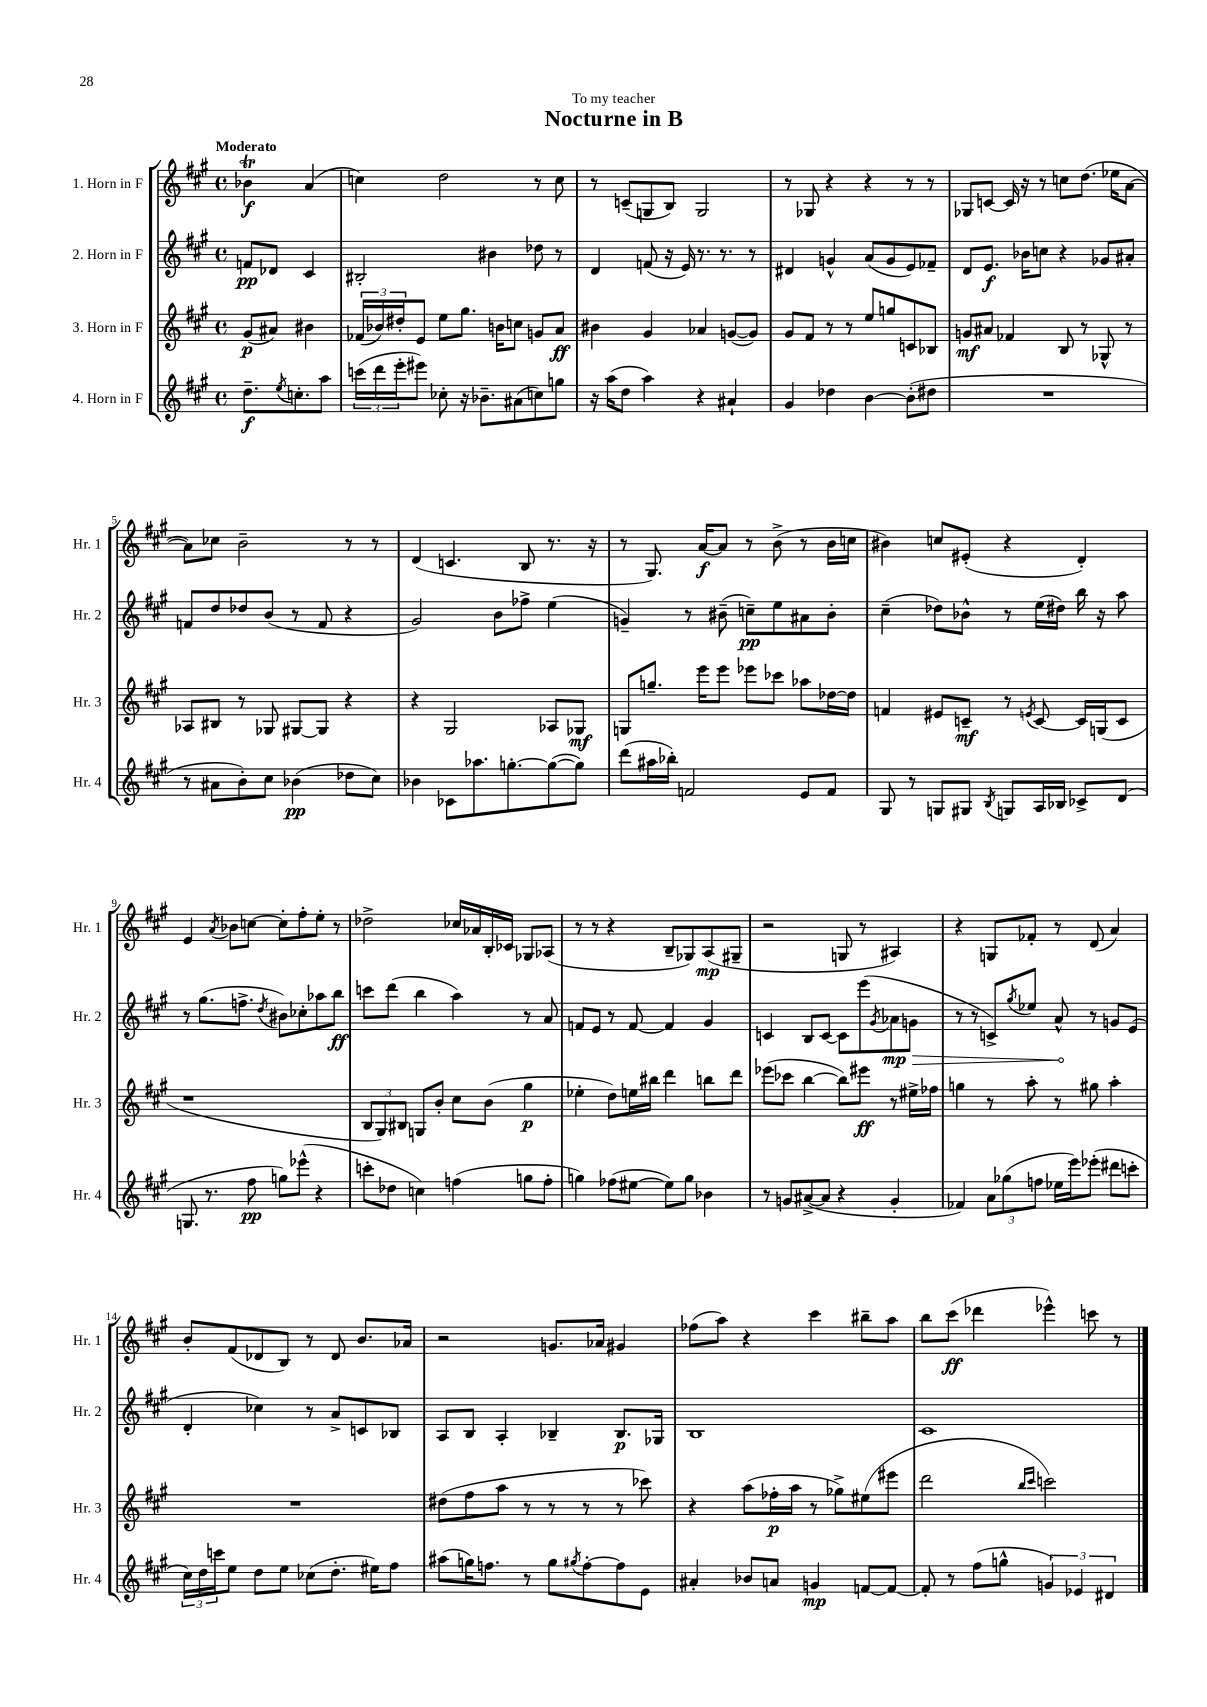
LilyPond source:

\header { title = "Nocturne in B" dedication = "To my teacher" }
<<
\new StaffGroup <<
\new Staff = "s0" \with { instrumentName = "1. Horn in F" shortInstrumentName = "Hr. 1" } {
    \clef treble \key a \major \defaultTimeSignature \time 4/4 \partial 2 \tempo "Moderato"
    bes'4\trill\f a'4( |
    c''4) d''2 r8 c''8 |
    r8 c'8--( g8 b8) g2 |
    r8 ges8 r4 r4 r8 r8 |
    ges8 c'8~ c'16 r16 r8 c''8 d''8.( ees''16 a'8~ |
    a'8) ces''8 b'2-- r8 r8 |
    d'4( c'4. b8 r8. r16 |
    r8 gis8.) a'16~\f a'8 r8 b'8->( r8 b'16 c''16 |
    bis'4) c''8 eis'8-.( r4 d'4-.) |
    e'4 \acciaccatura { a'8 } bes'8 c''8~ c''8-. fis''8-. e''8-. r8 |
    des''2-> ces''16 aes'16 b16-. ces'16 ges8 aes8( |
    r8 r8 r4 b8-- ges8) a8\mp( gis8-- |
    r2 g8 r8 ais4) |
    r4 g8 fes'8-. r8 d'8( a'4) |
    b'8-. fis'8( des'8 b8) r8 des'8 b'8. aes'16 |
    r2 g'8. aes'16 gis'4 |
    fes''8( a''8) r4 cis'''4 bis''8-- a''8 |
    b''8 cis'''8\ff( des'''4 ees'''4-^) c'''8 r8 \bar "|." |
}
\new Staff = "s1" \with { instrumentName = "2. Horn in F" shortInstrumentName = "Hr. 2" } {
    \clef treble \key a \major \defaultTimeSignature \time 4/4 \partial 2
    f'8\pp des'8 cis'4 |
    bis2-. bis'4 des''8 r8 |
    d'4 f'8( r16 e'16) r8. r8. r8 |
    dis'4 g'4-^ a'8( g'8 e'8) fes'8-- |
    d'8 e'8.\f bes'16 c''8 r4 ges'8 ais'8-. |
    f'8 d''8 des''8 b'8( r8 f'8 r4 |
    gis'2) b'8 fes''8-> e''4( |
    g'4--) r8 bis'8--( c''8--\pp) e''8 ais'8 bis'8-. |
    cis''4--( des''8) bes'8-^ r8 e''16( dis''16) b''16 r16 a''8 |
    r8 gis''8.( f''8.-> \acciaccatura { d''8 } bis'8) ces''8-. aes''8 b''8\ff |
    c'''8 d'''8( b''4 a''4) r8 a'8 |
    f'8 e'8 r8 f'8~ f'4 gis'4 |
    c'4 b8 c'8~ c'8 e'''8( \acciaccatura { gis'8 } \once \override Hairpin.circled-tip = ##t aes'8\mp\> g'8 |
    r8 r8 c'8->) \acciaccatura { gis''8 } ees''8 a'8-^\! r8 g'8 e'8( |
    d'4-. ces''4) r8 a'8-> c'8 bes8 |
    a8 b8 a4-. bes4-- bes8.\p ges16 |
    b1 |
    cis'1 \bar "|." |
}
\new Staff = "s2" \with { instrumentName = "3. Horn in F" shortInstrumentName = "Hr. 3" } {
    \clef treble \key a \major \defaultTimeSignature \time 4/4 \partial 2
    gis'8\p( ais'8) bis'4 |
    \tuplet 3/2 { fes'16( bes'16) dis''16-. } e'8 e''8 gis''8. b'16 c''8 g'8 a'8\ff |
    bis'4 gis'4 aes'4 g'8~( g'8) |
    gis'8 fis'8 r8 r8 e''8 g''8 c'8 bes8 |
    g'8\mf ais'8 fes'4 b8 r8 ges8-^ r8 |
    aes8 bis8 r8 ges8 gis8~ gis8 r4 |
    r4 gis2 aes8 ges8\mf |
    g8 g''8.-- e'''16 e'''8 ees'''8 ces'''8 aes''8 des''16~ des''16 |
    f'4 eis'8 c'8--\mf r8 \acciaccatura { e'8 } c'8~ c'16 g16( c'8 |
    r1 |
    \tuplet 3/2 { b8 gis8) bis8 } g8 b'8-. cis''8 b'8( gis''4\p |
    ees''4-. d''8) e''16 bis''16 d'''4 b''8 d'''8 |
    ees'''8( ces'''8 b''4~ b''8) eis'''8\ff r8 eis''16-> fes''16 |
    g''4 r8 a''8-. r8 gis''8 a''4-. |
    R1 |
    dis''8( fis''8 a''8 r8 r8 r8 r8 ces'''8) |
    r4 a''8( fes''16-.\p a''16 r8 ges''8->) eis''8( eis'''8 |
    d'''2 \grace { b''16 cis'''16 } c'''2) \bar "|." |
}
\new Staff = "s3" \with { instrumentName = "4. Horn in F" shortInstrumentName = "Hr. 4" } {
    \clef treble \key a \major \defaultTimeSignature \time 4/4 \partial 2
    d''8.--\f \acciaccatura { e''8 } c''8.-. a''8 |
    \tuplet 3/2 { c'''16( d'''16 e'''16-. } eis'''8) ces''8-. r16 bes'8.-- ais'8( c''8) g''8 |
    r16 a''16( d''8 a''4) r4 ais'4-! |
    gis'4 des''4 b'4~ b'8-.( dis''8 |
    R1 |
    r8 ais'8 b'8-.) cis''8 bes'4\pp( des''8 cis''8) |
    bes'4 ces'8 aes''8. g''8.~-. g''8~( g''8) |
    d'''8( ais''16 bes''16-.) f'2 e'8 f'8 |
    gis8 r8 g8 gis8 \acciaccatura { b8 } g8 a16 bes16 ces'8-> d'8( |
    g8. r8. fis''8\pp g''8) ees'''8-^( r4 |
    c'''8-. des''8 c''4) f''4( g''8 f''8-. |
    g''4) fes''8( eis''8~ eis''8) g''8 bes'4 |
    r8 g'8 ais'8~->( ais'8 r4 g'4-. |
    fes'4) \tuplet 3/2 { a'8 ges''8( f''8 } ees''16 e'''16) ees'''8-.( dis'''8 c'''8-. |
    \tuplet 3/2 { cis''16) d''16 c'''16 } e''8 d''8 e''8 ces''8( d''8.-. eis''16) fis''8 |
    ais''8( g''16) f''8. r8 g''8 \acciaccatura { gis''8 } f''8~-. f''8 e'8 |
    ais'4-. bes'8 a'8 g'4\mp f'8~ f'8~ |
    f'8-. r8 fis''8( g''8-^ \tuplet 3/2 { g'4) ees'4 dis'4 } \bar "|." |
}
>>
>>
